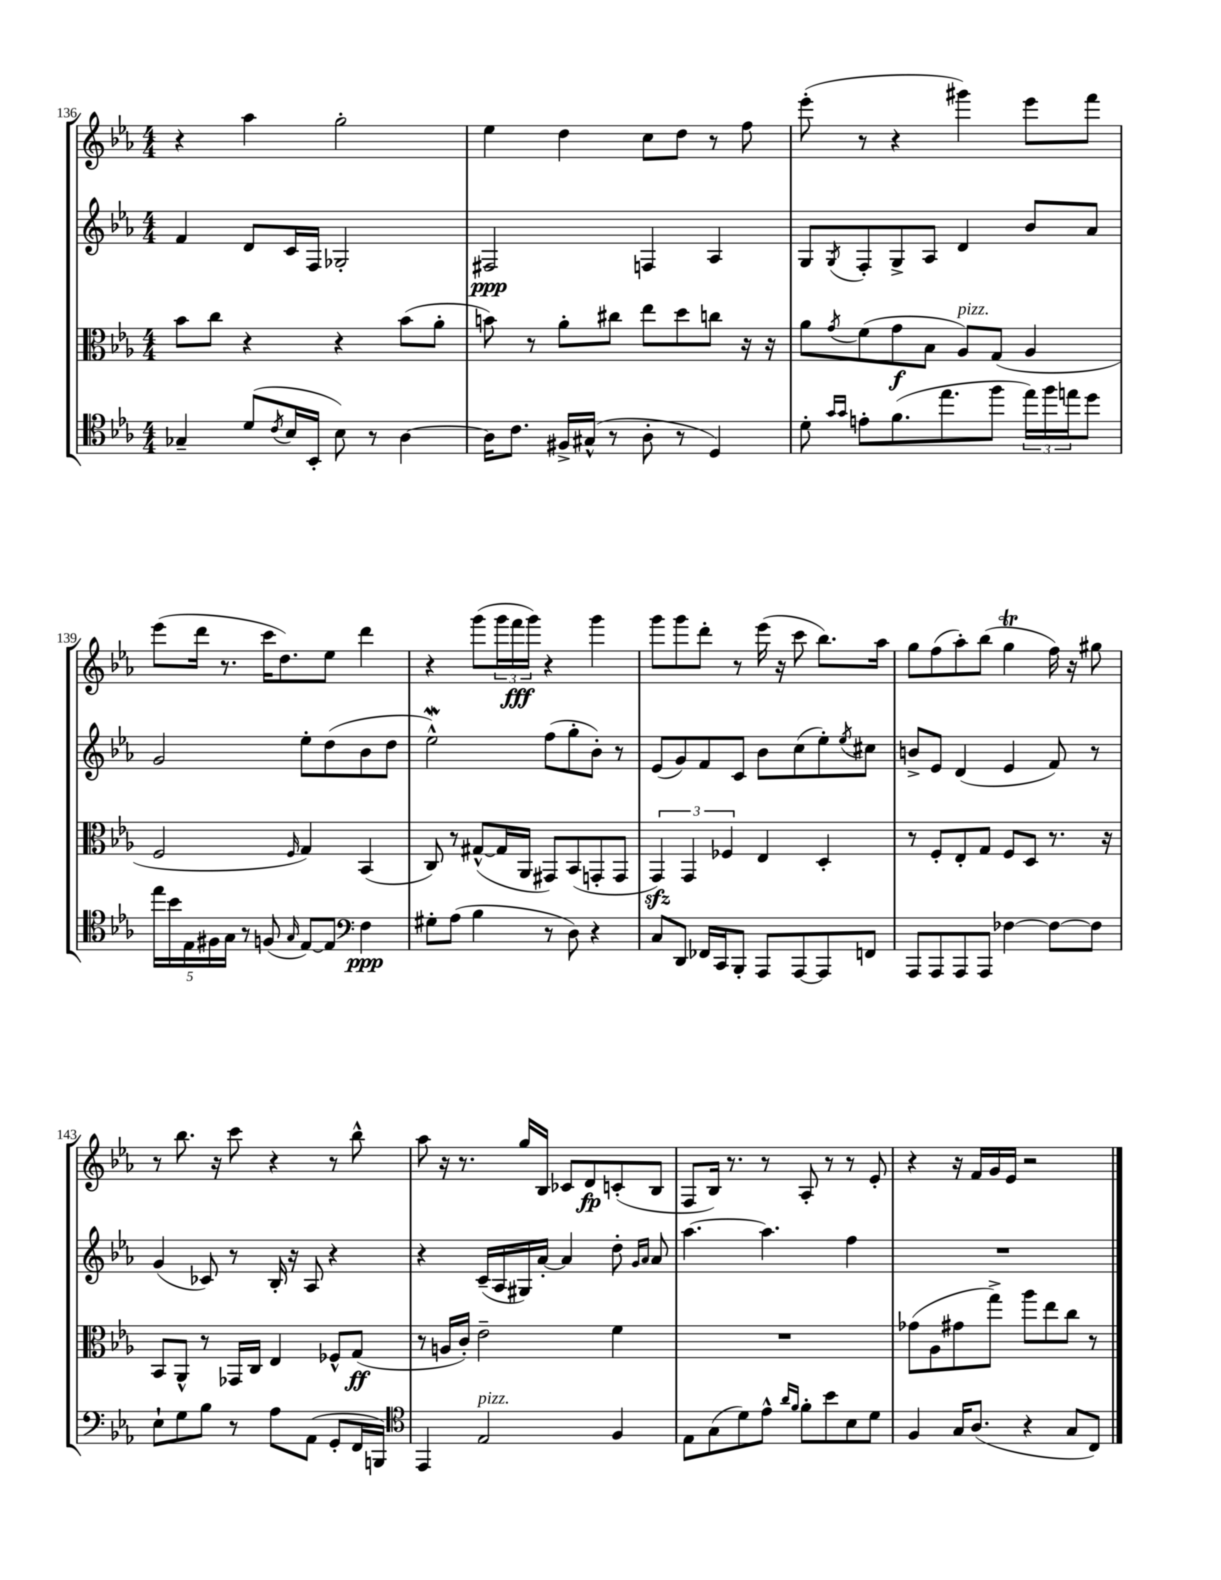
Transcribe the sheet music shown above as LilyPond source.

<<
\new StaffGroup <<
\new Staff = "s0" {
    \clef treble \key ees \major \numericTimeSignature \time 4/4
    r4 aes''4 g''2-. |
    ees''4 d''4 c''8 d''8 r8 f''8 |
    ees'''8-.( r8 r4 gis'''4) ees'''8 f'''8 |
    ees'''8( d'''16 r8. c'''16 d''8.) ees''8 d'''4 |
    r4 g'''8( \tuplet 3/2 { g'''16 f'''16\fff g'''16) } r4 g'''4 |
    g'''8 g'''8 d'''8-. r8 ees'''16( r16 c'''8 bes''8.) aes''16 |
    g''8 f''8( aes''8-.) bes''8( g''4\trill f''16) r16 gis''8 |
    r8 bes''8. r16 c'''8 r4 r8 bes''8-^ |
    aes''8 r16 r8. g''16 bes16 ces'8 d'8\fp c'8-.( bes8 |
    f8 bes16) r8. r8 aes8-. r8 r8 ees'8-. |
    r4 r16 f'16 g'16 ees'16 r2 \bar "|." |
}
\new Staff = "s1" {
    \clef treble \key ees \major \numericTimeSignature \time 4/4
    f'4 d'8 c'16 f16 ges2-. |
    fis2\ppp f4 aes4 |
    g8 \acciaccatura { g8 } f8-. g8-> aes8 d'4 bes'8 aes'8 |
    g'2 ees''8-. d''8( bes'8 d''8 |
    ees''2-^\mordent) f''8( g''8-. bes'8-.) r8 |
    ees'8( g'8) f'8 c'8 bes'8 c''8( ees''8-.) \acciaccatura { ees''8 } cis''8 |
    b'8-> ees'8 d'4( ees'4 f'8) r8 |
    g'4( ces'8) r8 bes16-. r16 aes8 r4 |
    r4 c'16--( aes16 gis16) aes'16~-. aes'4 d''8-. \grace { g'16 aes'16 } aes'8 |
    aes''4.~ aes''4. f''4 |
    R1 \bar "|." |
}
\new Staff = "s2" {
    \clef alto \key ees \major \numericTimeSignature \time 4/4
    bes'8 c''8 r4 r4 bes'8( aes'8-. |
    b'8) r8 aes'8-. cis''8 ees''8 d''8 c''8 r16 r16 |
    aes'8 \acciaccatura { g'8 } f'8( g'8\f bes8 aes8^\markup { \italic "pizz." }) g8( aes4 |
    f2 \grace { f16 } g4) bes,4( |
    c8) r8 gis8~-^( gis16 aes,16 gis,8) bes,8( g,8-. g,8 |
    \tuplet 3/2 { g,4\sfz) g,4 fes4 } ees4 d4-. |
    r8 f8-. ees8-. g8 f8 d8 r8. r16 |
    bes,8 aes,8-^ r8 ges,16 c16 ees4 fes8-^ g8\ff( |
    r8 a16 c'16-.) ees'2-- f'4 |
    R1 |
    ges'8( aes8 gis'8 g''8->) aes''8 ees''8 c''8 r8 \bar "|." |
}
\new Staff = "s3" {
    \clef tenor \key ees \major \numericTimeSignature \time 4/4
    ges4-- d'8( \acciaccatura { c'8 } bes16 bes,16-. bes8) r8 aes4~ |
    aes16 c'8. fis16-> gis16-^( r8 aes8-. r8 d4) |
    d'8-. \grace { g'16 g'16 } e'8-. f'8.( ees''8. f''8 \tuplet 3/2 { ees''16) f''16 e''16 } d''8 |
    \tuplet 5/4 { ees''16 bes'16 ees16 fis16 g16 } r8 f8( \grace { g16 } ees8~) ees8 \clef bass f4\ppp |
    gis8-. aes8( bes4 r8 d8) r4 |
    c8 d,8 fes,16 c,16 bes,,8-. aes,,8 aes,,8~ aes,,8 f,8 |
    aes,,8 aes,,8 aes,,8 aes,,8 fes4~ fes8~ fes8 |
    ees8-! g8 bes8 r8 aes8 aes,8( g,8-. f,16 b,,16) |
    \clef tenor ees,4 ees2^\markup { \italic "pizz." } f4 |
    ees8 g8( d'8) ees'8-^ \grace { aes'16 f'16 } f'8-. bes'8 bes8 d'8 |
    f4 g16 aes8.( r4 g8 c8) \bar "|." |
}
>>
>>
\layout { \context { \Score currentBarNumber = #136 } }
